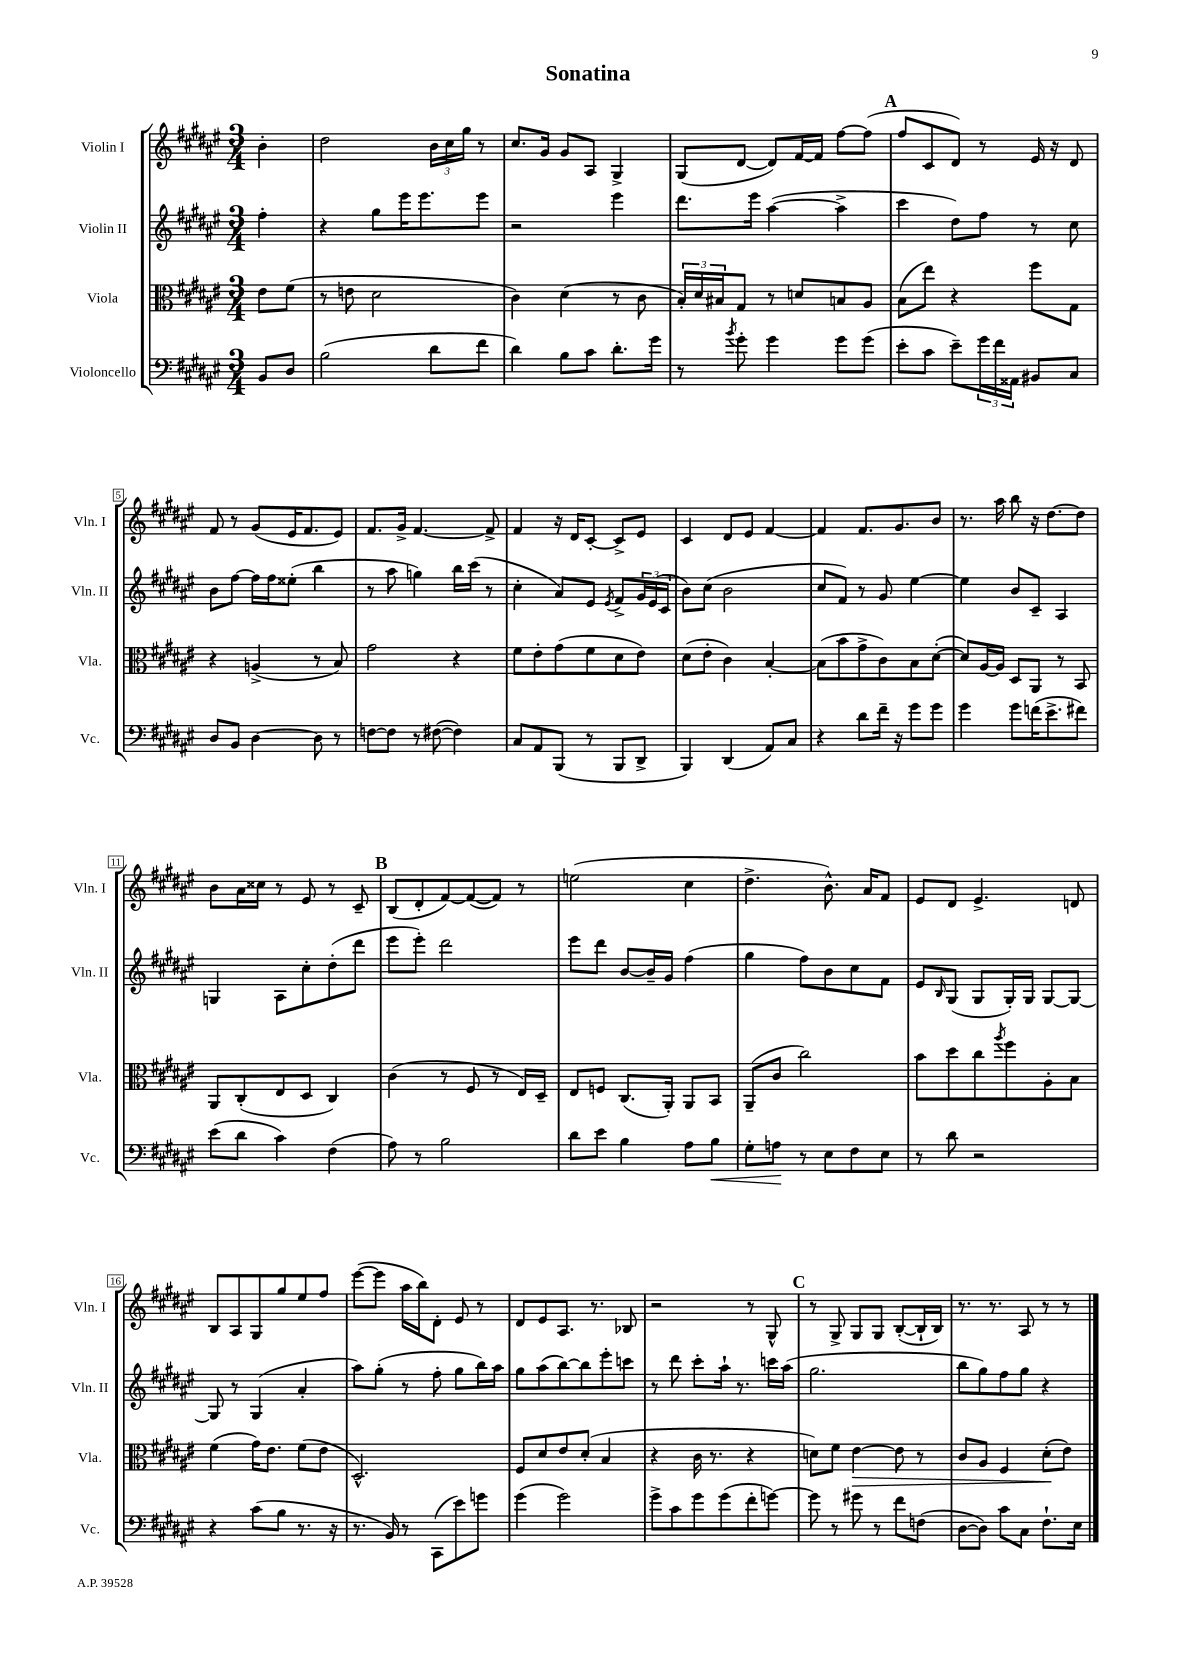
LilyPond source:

\header { title = "Sonatina" }
<<
\new StaffGroup <<
\new Staff = "s0" \with { instrumentName = "Violin I" shortInstrumentName = "Vln. I" } {
    \clef treble \key fis \major \numericTimeSignature \time 3/4 \partial 4
    b'4-. |
    dis''2 \tuplet 3/2 { b'16 cis''16 gis''16 } r8 |
    cis''8. gis'16 gis'8 ais8 gis4-> |
    gis8( dis'8~ dis'8) fis'16~ fis'16 fis''8~ fis''8( |
    \mark \markup { \bold "A" } fis''8 cis'8 dis'8) r8 eis'16 r16 dis'8 |
    fis'8 r8 gis'8( eis'16 fis'8. eis'8) |
    fis'8. gis'16-> fis'4.~ fis'8-> |
    fis'4 r16 dis'16 cis'8~-. cis'8-> eis'8 |
    cis'4 dis'8 eis'8 fis'4~ |
    fis'4 fis'8. gis'8. b'8 |
    r8. ais''16 b''8 r16 dis''8.~ dis''8 |
    b'8 ais'16 cisis''16 r8 eis'8 r8 cis'8-- |
    \mark \markup { \bold "B" } b8( dis'8-. fis'8~) fis'8~( fis'8) r8 |
    e''2( cis''4 |
    dis''4.-> b'8.-^) ais'16 fis'8 |
    eis'8 dis'8 eis'4.-> d'8 |
    b8 ais8 gis8 gis''8 eis''8 fis''8 |
    eis'''8~( eis'''8 ais''16 b''16) dis'8-. eis'8 r8 |
    dis'8 eis'8 ais8. r8. bes8 |
    r2 r8 gis8-^ |
    \mark \markup { \bold "C" } r8 gis8-> gis8 gis8 b8~-.( b16-! b16) |
    r8. r8. ais8 r8 r8 \bar "|." |
}
\new Staff = "s1" \with { instrumentName = "Violin II" shortInstrumentName = "Vln. II" } {
    \clef treble \key fis \major \numericTimeSignature \time 3/4 \partial 4
    fis''4-. |
    r4 gis''8 eis'''16 eis'''8. eis'''8 |
    r2 eis'''4 |
    dis'''8. eis'''16 ais''4~( ais''4-> |
    \mark \markup { \bold "A" } cis'''4 dis''8) fis''8 r8 cis''8 |
    b'8 fis''8~ fis''16 fis''16 eisis''8-.( b''4 |
    r8 ais''8 g''4) b''16 cis'''16( r8 |
    cis''4-. ais'8) eis'8 \acciaccatura { eis'8 } fis'8-> \tuplet 3/2 { gis'16 eis'16( cis'16 } |
    b'8) cis''8( b'2 |
    cis''8 fis'8) r8 gis'8 eis''4~ |
    eis''4 b'8 cis'8-- ais4 |
    g4 ais8 cis''8-. dis''8-.( dis'''8 |
    \mark \markup { \bold "B" } eis'''8 eis'''8-.) dis'''2 |
    eis'''8 dis'''8 b'8~ b'16-- gis'16 fis''4( |
    gis''4 fis''8) b'8 cis''8 fis'8 |
    eis'8 \grace { b16 } gis8( gis8 gis16-.) gis16 gis8~ gis8~ |
    gis8 r8 gis4( ais'4-. |
    ais''8) gis''8-.( r8 fis''8-. gis''8 b''16) ais''16 |
    gis''8 ais''8( b''8~) b''8 eis'''8-. c'''8 |
    r8 dis'''8 cis'''8-. ais''16-! r8. c'''16 ais''16( |
    \mark \markup { \bold "C" } gis''2. |
    b''8 gis''8) fis''8 gis''8 r4 \bar "|." |
}
\new Staff = "s2" \with { instrumentName = "Viola" shortInstrumentName = "Vla." } {
    \clef alto \key fis \major \numericTimeSignature \time 3/4 \partial 4
    eis'8 fis'8( |
    r8 e'8 dis'2 |
    cis'4) dis'4( r8 cis'8 |
    \tuplet 3/2 { b16-.) dis'16 bis16 } gis8 r8 d'8 b8 ais8 |
    \mark \markup { \bold "A" } b8( eis''8) r4 fis''8 gis8 |
    r4 a4->( r8 b8) |
    gis'2 r4 |
    fis'8 eis'8-. gis'8( fis'8 dis'8 eis'8) |
    dis'8( eis'8-. cis'4) b4~-. |
    b8( b'8 gis'8-> cis'8) b8 dis'8~-.( |
    dis'8) ais16~ ais16 dis8 ais,8 r8 b,8 |
    ais,8 cis8-.( eis8 dis8 cis4) |
    \mark \markup { \bold "B" } cis'4( r8 fis8 r8 eis16) dis16-- |
    eis8 f8 cis8.( ais,16-.) ais,8 b,8 |
    ais,8--( cis'8 cis''2) |
    b'8 dis''8 cis''8 \acciaccatura { ais''8 } fis''8 ais8-. b8 |
    fis'4( gis'16) eis'8. fis'8( eis'8 |
    dis2.-^) |
    fis8 dis'8 eis'8 dis'8-.( b4 |
    r4 cis'16 r8. r4 |
    \mark \markup { \bold "C" } d'8) fis'8 eis'4~\> eis'8 r8 |
    cis'8 ais8 fis4 dis'8-.\!( eis'8) \bar "|." |
}
\new Staff = "s3" \with { instrumentName = "Violoncello" shortInstrumentName = "Vc." } {
    \clef bass \key fis \major \numericTimeSignature \time 3/4 \partial 4
    b,8 dis8 |
    b2( dis'8 fis'8 |
    dis'4) b8 cis'8 dis'8.-. gis'16 |
    r8 \acciaccatura { b'8 } gis'8-. gis'4 gis'8 gis'8( |
    \mark \markup { \bold "A" } eis'8-. cis'8 eis'8--) \tuplet 3/2 { gis'16 fis'16 aisis,16 } bis,8 cis8 |
    dis8 b,8 dis4~ dis8 r8 |
    f8~ f8 r8 fis8~( fis4) |
    cis8 ais,8 b,,8( r8 b,,8 dis,8-> |
    b,,4) dis,4( ais,8) cis8 |
    r4 dis'8 fis'16-- r16 gis'8 gis'8 |
    gis'4 gis'8 f'16( eis'8.-> fis'8) |
    eis'8( dis'8 cis'4) fis4( |
    \mark \markup { \bold "B" } ais8) r8 b2 |
    dis'8 eis'8 b4 ais8 b8\< |
    gis8-. a8\! r8 eis8 fis8 eis8 |
    r8 dis'8 r2 |
    r4 cis'8( b8 r8. r16 |
    r8. b,16) r8 cis,8( eis'8) g'8 |
    gis'4( gis'2) |
    gis'8-> cis'8 gis'8 gis'8( fis'8-. g'8~) |
    \mark \markup { \bold "C" } g'8 r8 gis'8 r8 fis'8 f8( |
    dis8~ dis8) cis'8 cis8 fis8.-! eis16 \bar "|." |
}
>>
>>
\layout { \context { \Score \override BarNumber.stencil = #(make-stencil-boxer 0.1 0.3 ly:text-interface::print) } }
